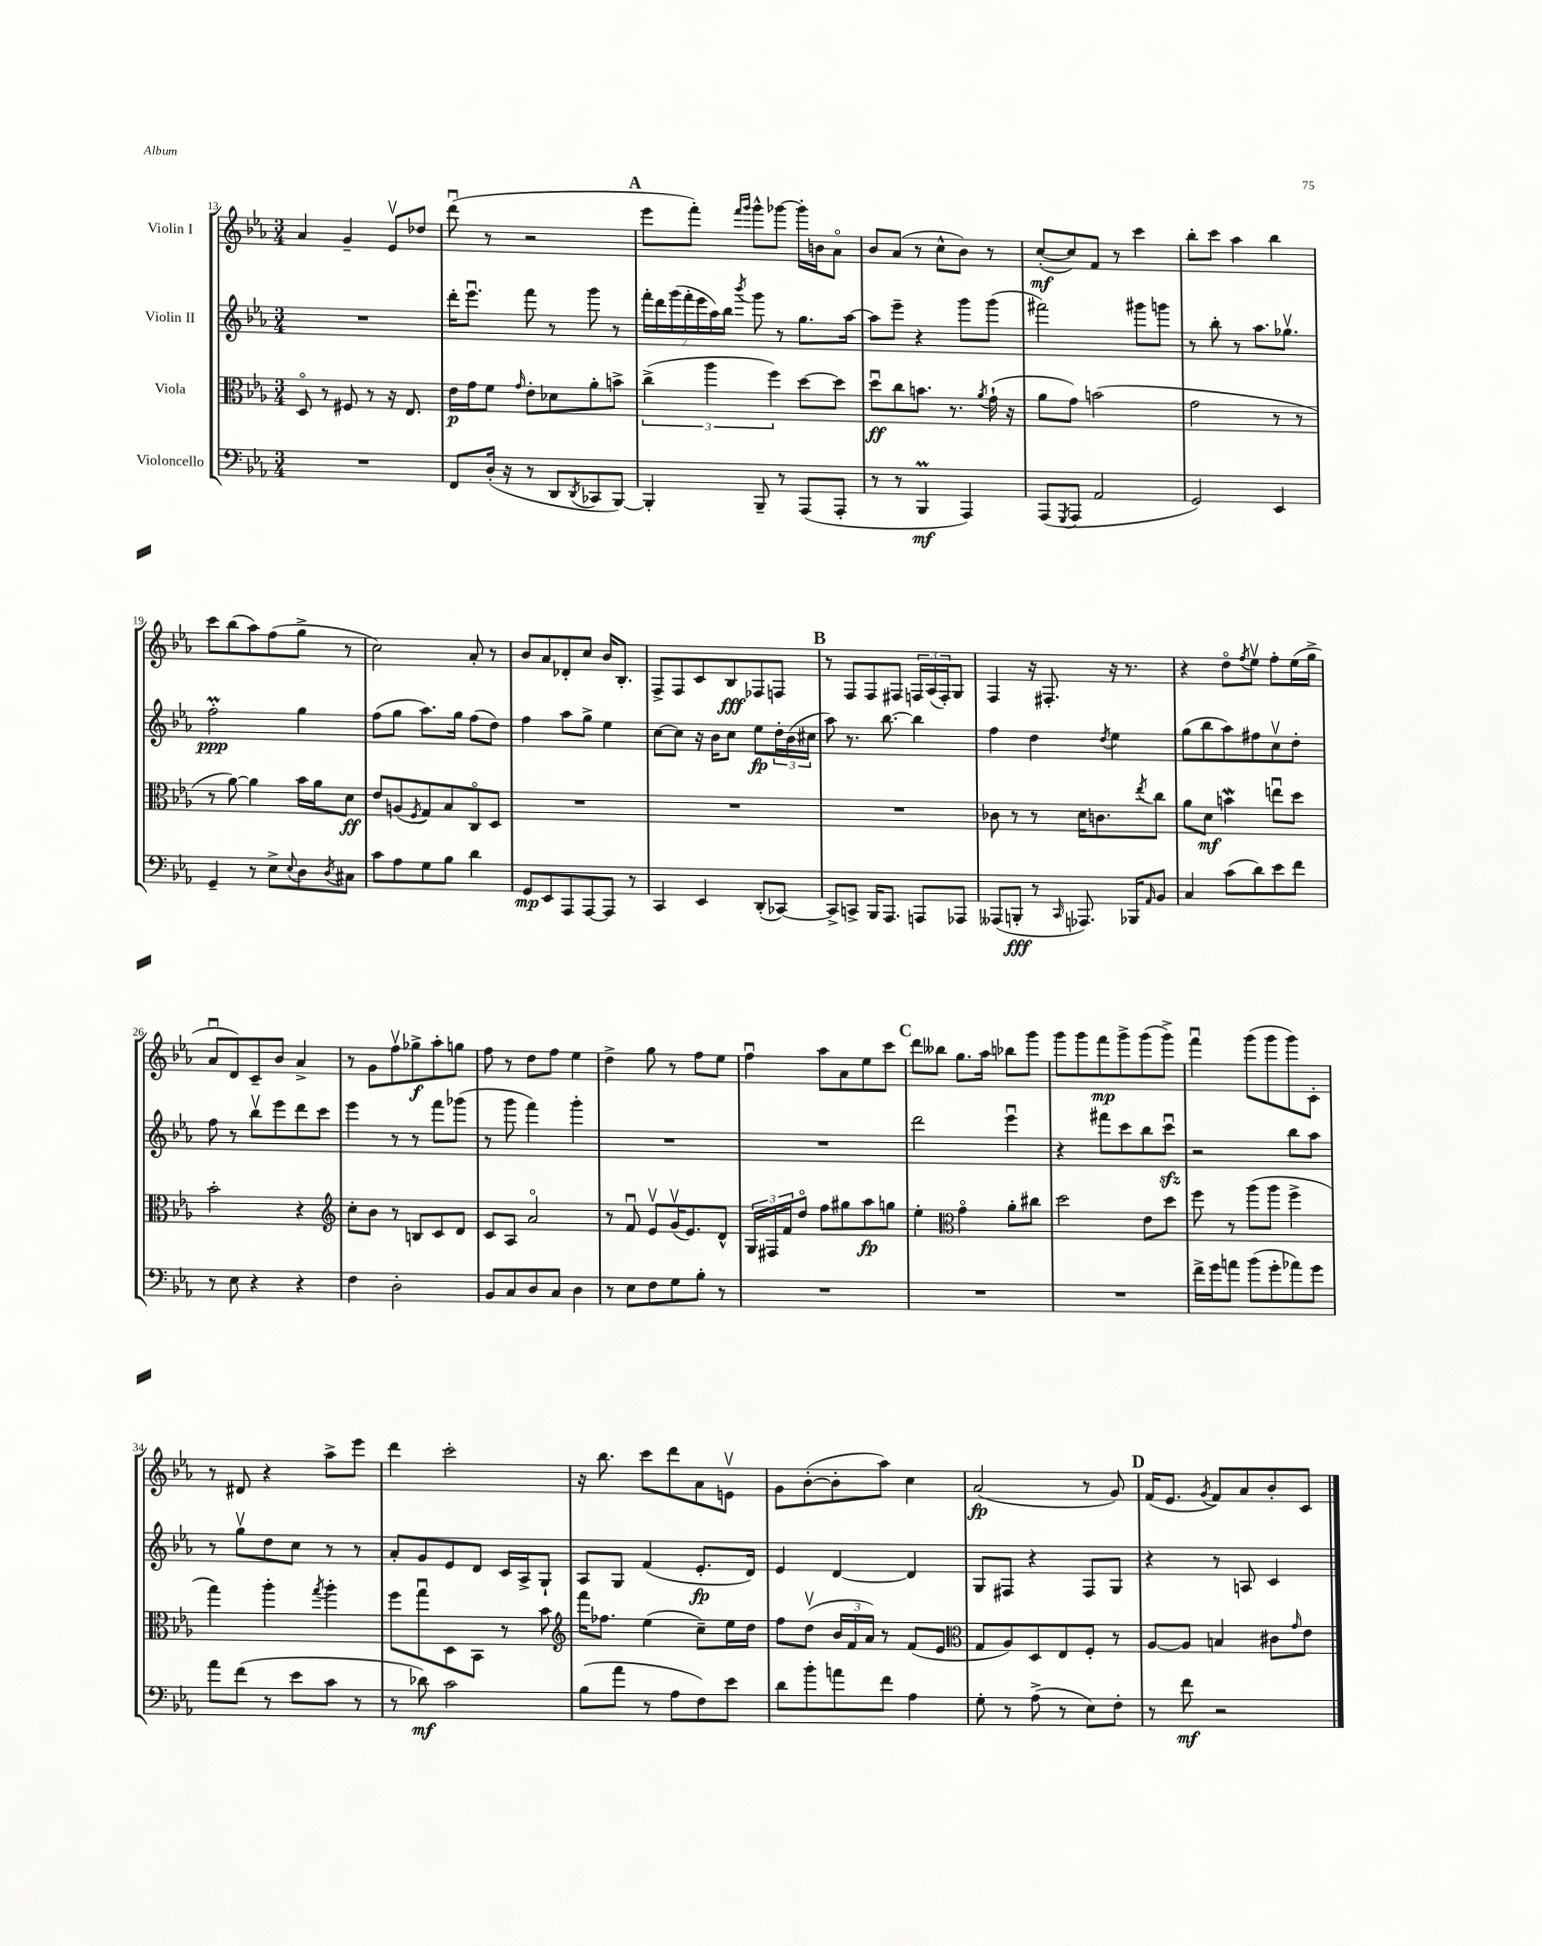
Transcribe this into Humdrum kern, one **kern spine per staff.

**kern	**dynam	**kern	**dynam	**kern	**dynam	**kern	**dynam
*part4	*part4	*part3	*part3	*part2	*part2	*part1	*part1
*staff4	*staff4	*staff3	*staff3	*staff2	*staff2	*staff1	*staff1
*I"Violoncello	*	*I"Viola	*	*I"Violin II	*	*I"Violin I	*
*clefF4	*	*clefC3	*	*clefG2	*	*clefG2	*
*k[b-e-a-]	*	*k[b-e-a-]	*	*k[b-e-a-]	*	*k[b-e-a-]	*
*M3/4	*	*M3/4	*	*M3/4	*	*M3/4	*
=13	=13	=13	=13	=13	=13	=13	=13
2.r	.	8D/	.	2.r	.	4a-/	.
.	.	8r	.	.	.	.	.
.	.	8F#X/	.	.	.	4g~/	.
.	.	8r	.	.	.	.	.
.	.	16r	.	.	.	8e-v/L	.
.	.	8.E-/	.	.	.	.	.
.	.	.	.	.	.	8dd-X/J	.
=14	=14	=14	=14	=14	=14	=14	=14
8FF/L	.	16e-\LL	p	16ddd'\KL	.	(8dddu\	.
.	.	16g\J	.	8.eee-u\J	.	.	.
(16D'/Jk	.	8f\J	.	.	.	8r	.
16r	.	.	.	.	.	.	.
.	.	16qqg/	.	.	.	.	.
8r	.	8e-'\L	.	8fff\	.	2r	.
8DD/L	.	8d-X\	.	8r	.	.	.
8qDD/	.	.	.	.	.	.	.
8CC-X/	.	8a-'\	.	8ggg\	.	.	.
[8BBB-/J)	.	8bn^\J	.	8r	.	.	.
!!LO:REH:place=s1:t=A
=15	=15	=15	=15	=15	=15	=15	=15
4BBB-'/]	.	(6cc^\	.	28fff'\LL	.	8eee-\L	.
.	.	.	.	28ddd\	.	.	.
.	.	.	.	(28ggg\	.	.	.
.	.	.	.	28fff'\	.	.	.
.	.	.	.	.	.	8fff'\J)	.
.	.	.	.	28eee-\	.	.	.
.	.	6aa-\	.	.	.	.	.
.	.	.	.	28aa-\)	.	.	.
.	.	.	.	28bb-\JJ	.	.	.
.	.	.	.	.	.	16qqfff/LL	.
.	.	.	.	8qbbb-/	.	16qqggg/JJ	.
8BBB-~/	.	.	.	8ggg\	.	8ggg^^\L	.
.	.	6ff\)	.	.	.	.	.
8r	.	.	.	8r	.	[8ggg-X\J	.
(8AAA-/L	.	[8dd\L	.	8.gg\L	.	16ggg-'\LL]	.
.	.	.	.	.	.	16bn\J	.
8AAA-'/J	.	8dd\J]	.	.	.	8a-\J	.
.	.	.	.	[16aa-\Jk	.	.	.
=16	=16	=16	=16	=16	=16	=16	=16
8r	.	8ddu\L	ff	8aa-\L]	.	8b-/L	.
8r	.	8cc\	.	8eee-~\J	.	(8a-/J	.
4BBB-M/	mf	8.bn\J	.	4r	.	8r	.
.	.	.	.	.	.	8cc^^\L	.
.	.	8.r	.	.	.	.	.
4AAA-/)	.	.	.	8ggg\L	.	8b-\J)	.
.	.	8qa-/	.	.	.	.	.
.	.	(16g`\	.	(8ggg\J	.	8r	.
.	.	16r	.	.	.	.	.
=17	=17	=17	=17	=17	=17	=17	=17
(8AAA-/L	.	8a-\L	.	2fff#X\)	.	([8cc'/L	mf
8qGGG/	.	.	.	.	.	.	.
8AAA-/J	.	8g\J)	.	.	.	8cc/])	.
2AA-/	.	(2bn\	.	.	.	8f/J	.
.	.	.	.	.	.	8r	.
.	.	.	.	8ggg#X\L	.	4ccc\	.
.	.	.	.	8gggn\J	.	.	.
=18	=18	=18	=18	=18	=18	=18	=18
2GG/)	.	2g\	.	8r	.	8bb-'\L	.
.	.	.	.	8bb-'\	.	8ccc\J	.
.	.	.	.	8r	.	4aa-\	.
.	.	.	.	8.aa-\L	.	.	.
4EE-/	.	8r	.	.	.	4bb-\	.
.	.	.	.	8.gg-Xv\J	.	.	.
.	.	8r	.	.	.	.	.
!!LO:LB:g=z
=19	=19	=19	=19	=19	=19	=19	=19
4GG~/	.	8r	.	2ffM'\	ppp	8ccc\L	.
.	.	[8a-\)	.	.	.	(8bb-\	.
8r	.	4a-\]	.	.	.	8aa-\)	.
8E-^\L	.	.	.	.	.	(8ff\	.
8qqE-/	.	.	.	.	.	.	.
8D\	.	16b-\LL	.	4gg\	.	8gg^\J	.
.	.	16a-\J	.	.	.	.	.
8qD/	.	.	.	.	.	.	.
8C#X\J	.	8d\J	ff	.	.	8r	.
=20	=20	=20	=20	=20	=20	=20	=20
8c\L	.	8e-/L	.	(8ff\L	.	2cc\)	.
8A-\	.	(8An/	.	8gg\J	.	.	.
.	.	8qF/	.	.	.	.	.
8G\	.	8G/)	.	8.aa-\L)	.	.	.
8B-\J	.	8B-/	.	.	.	.	.
.	.	.	.	16gg\Jk	.	.	.
4d\	.	8C/	.	(8ff\L	.	8a-'/	.
.	.	8D/J	.	8dd\J)	.	8r	.
=21	=21	=21	=21	=21	=21	=21	=21
8GG/L	mp	2.r	.	4ff\	.	8b-/L	.
8EE-/	.	.	.	.	.	8a-/	.
8AAA-/	.	.	.	8aa-\L	.	8d-X'/	.
[8AAA-/	.	.	.	8gg^\J	.	8cc/J	.
8AAA-/J]	.	.	.	4ee-\	.	16b-/KL	.
.	.	.	.	.	.	8.B-'/J	.
8r	.	.	.	.	.	.	.
=22	=22	=22	=22	=22	=22	=22	=22
4CC/	.	2.r	.	[8cc\L	.	8F^/L	.
.	.	.	.	8cc\J]	.	8F/	.
4EE-/	.	.	.	16r	.	8c/	.
.	.	.	.	16b-\KL	.	.	.
.	.	.	.	8cc\J	.	8B-/	fff
(8DD'/L	.	.	.	8ee-\L	fp	8F-X/	.
[8CC-X/J)	.	.	.	24dd'\L	.	8Fn/J	.
.	.	.	.	(24b-\	.	.	.
.	.	.	.	24cc#X\JJ	.	.	.
!!LO:REH:place=s1:t=B
=23	=23	=23	=23	=23	=23	=23	=23
8CC-^/L]	.	2.r	.	8aa-\)	.	8r	.
8CCn^/J	.	.	.	8.r	.	8F/L	.
16BBB-/KL	.	.	.	.	.	8F/	.
8.AAA-/J	.	.	.	[8.bb-\	.	.	.
.	.	.	.	.	.	8F#X/J	.
8AAAn/L	.	.	.	4bb-\]	.	24Fn/LL	.
.	.	.	.	.	.	(24A-/	.
.	.	.	.	.	.	24F'/J)	.
8AAA-X/J	.	.	.	.	.	8G/J	.
=24	=24	=24	=24	=24	=24	=24	=24
(8AAA--X/L	.	8c-X\	.	4ff\	.	4F/	.
8BBBn'/J	fff	8r	.	.	.	.	.
8r	.	8r	.	4dd\	.	16r	.
.	.	.	.	.	.	8.F#X'/	.
16qqCC/	.	.	.	.	.	.	.
8.AAA-X/)	.	16d\KL	.	.	.	.	.
.	.	8.cn\	.	.	.	.	.
.	.	.	.	8qdd/	.	.	.
.	.	.	.	4ee-\	.	16r	.
16BBB-X/KL	.	.	.	.	.	8.r	.
16qqAA-/	.	8qee-/	.	.	.	.	.
8BB-/J	.	8cc\J	.	.	.	.	.
=25	=25	=25	=25	=25	=25	=25	=25
4C/	.	8a-\L	.	(8gg\L	.	4r	.
.	.	8d\J	mf	8bb-\	.	.	.
(8c\L	.	4bnW\	.	8aa-\)	.	8dd\L	.
.	.	.	.	.	.	8qff/	.
8d\)	.	.	.	8ff#X\	.	8ee-v\J	.
8e-\	.	8eenu\L	.	8ccv\	.	8ff'\L	.
8f\J	.	8dd\J	.	8dd'\J	.	(16ee-\L	.
.	.	.	.	.	.	16gg^\JJ	.
!!LO:LB:g=z
=26	=26	=26	=26	=26	=26	=26	=26
8r	.	2b-'\	.	8ff\	.	8a-u/L	.
8E-\	.	.	.	8r	.	8d/)	.
4r	.	.	.	8bb-v\L	.	8c~/	.
.	.	.	.	8eee-\	.	8b-/J	.
4r	.	4r	.	8ddd\	.	4a-^/	.
.	.	.	.	8ccc\J	.	.	.
=27	=27	=27	=27	=27	=27	=27	=27
*	*	*clefG2	*	*	*	*	*
4F\	.	8cc'\L	.	4eee-\	.	8r	.
.	.	8b-\J	.	.	.	8g\L	.
2D'\	.	8r	.	8r	.	8ffv\	.
.	.	8Bn/L	.	8r	.	8gg-X^\	f
.	.	8c/	.	8fff\L	.	8aa-'\	.
.	.	8d/J	.	(8ggg-X\J	.	8ggn\J	.
=28	=28	=28	=28	=28	=28	=28	=28
8BB-/L	.	8c/L	.	8r	.	8ff\	.
8C/	.	8A-/J	.	8ggg\	.	8r	.
8D/	.	2a-/	.	4fff\)	.	8dd\L	.
8C/J	.	.	.	.	.	8ff\J	.
4D\	.	.	.	4ggg'\	.	4ee-\	.
=29	=29	=29	=29	=29	=29	=29	=29
8r	.	8r	.	2.r	.	4dd^\	.
8E-\L	.	8fu/	.	.	.	.	.
8F\	.	8e-v/L	.	.	.	8gg\	.
8G\	.	(16gv/K	.	.	.	8r	.
.	.	8.e-/)	.	.	.	.	.
8B-'\J	.	.	.	.	.	8ff\L	.
8r	.	8d^^/J	.	.	.	8ee-\J	.
=30	=30	=30	=30	=30	=30	=30	=30
2.r	.	24G/LL	.	2.r	.	4ffu\	.
.	.	24F#X/	.	.	.	.	.
.	.	24f/J	.	.	.	.	.
.	.	8dd/J	.	.	.	.	.
.	.	8ff\L	.	.	.	8aa-\L	.
.	.	8gg#X\	.	.	.	8a-\	.
.	.	8aa-\	fp	.	.	8ee-\	.
.	.	8ggn\J	.	.	.	8ccc\J	.
!!LO:REH:place=s1:t=C
=31	=31	=31	=31	=31	=31	=31	=31
2.r	.	4ee-'\	.	2ddd\	.	8ddd\L	.
.	.	.	.	.	.	8bb--X\J	.
*	*	*clefC3	*	*	*	*	*
.	.	4g\	.	.	.	8.gg\L	.
.	.	.	.	.	.	16aa-\Jk	.
.	.	8a-'\L	.	4eee-u\	.	8bb-X\L	.
.	.	8cc#X\J	.	.	.	8ggg\J	.
=32	=32	=32	=32	=32	=32	=32	=32
2.r	.	2dd\	.	4r	.	8ggg\L	.
.	.	.	.	.	.	8ggg\	.
.	.	.	.	8fff#X\L	.	8fff\	mp
.	.	.	.	8ccc\	.	8ggg^\	.
.	.	8e-\L	.	8bb-\	.	(8ggg\	.
.	.	8dd\J	.	8ccczzu\J	.	8ggg^\J)	.
=33	=33	=33	=33	=33	=33	=33	=33
16f^\LL	.	8ff\	.	2r	.	4fffu\	.
16g\J	.	.	.	.	.	.	.
8an\J	.	8r	.	.	.	.	.
(8b-\L	.	(8aa-\L	.	.	.	(8ggg\L	.
8g'\	.	8aa-\J	.	.	.	8ggg\	.
8a-X\)	.	4ff^\	.	8bb-\L	.	8ggg\)	.
8g\J	.	.	.	8aa-\J	.	8c'\J	.
!!LO:LB:g=z
=34	=34	=34	=34	=34	=34	=34	=34
8a-\L	.	4gg\)	.	8r	.	8r	.
(8f\J	.	.	.	8ggv\L	.	8d#X/	.
8r	.	4aa-'\	.	8dd\	.	4r	.
8e-\L	.	.	.	8cc\J	.	.	.
.	.	8qgg/	.	.	.	.	.
8c\J	.	4aa-'\	.	8r	.	8aa-^\L	.
8r	.	.	.	8r	.	8eee-\J	.
=35	=35	=35	=35	=35	=35	=35	=35
8r	.	8ff\L	.	8a-'/L	.	4ddd\	.
8d-X\)	mf	8ggu\	.	8g/	.	.	.
2c\	.	8D\	.	8e-/	.	2ccc'\	.
.	.	8BB-\J	.	8d/J	.	.	.
.	.	8r	.	16c/LL	.	.	.
.	.	.	.	16A-^/J	.	.	.
.	.	8b-\	.	8G`/J	.	.	.
=36	=36	=36	=36	=36	=36	=36	=36
*	*	*clefG2	*	*	*	*	*
(8B-\L	.	16fff\KL	.	8A-/L	.	16r	.
.	.	8.ff-X\J	.	.	.	8.bb-\	.
8a-\J	.	.	.	8G/J	.	.	.
8r	.	(4ee-\	.	(4f/	.	8ccc\L	.
8A-\L	.	.	.	.	.	8ddd\	.
8F\)	.	8cc~\L)	.	8.e-'/L	fp	8a-\	.
8e-\J	.	16ee-\L	.	.	.	8env\J	.
.	.	16dd\JJ	.	16d/Jk)	.	.	.
=37	=37	=37	=37	=37	=37	=37	=37
8d\L	.	8ff\L	.	4e-/	.	8g\L	.
8b-'\	.	(8ddv\J	.	.	.	([8b-'\	.
8an\	.	24b-/LL	.	[4d/	.	8b-'\]	.
.	.	24f/	.	.	.	.	.
.	.	24a-/JJ)	.	.	.	.	.
8f\J	.	8r	.	.	.	8aa-\J)	.
4A-\	.	(8f/L	.	4d/]	.	4cc\	.
.	.	8e-/J	.	.	.	.	.
=38	=38	=38	=38	=38	=38	=38	=38
*	*	*clefC3	*	*	*	*	*
8G'\	.	8G/L	.	8G/L	.	(2a-/	fp
8r	.	8A-/)	.	8F#X/J	.	.	.
(8A-^\	.	8D/	.	4r	.	.	.
8r	.	8E-/	.	.	.	.	.
8E-\L)	.	8F'/J	.	8F#/L	.	8r	.
8F'\J	.	8r	.	8G/J	.	8g/)	.
!!LO:REH:place=s1:t=D
=39	=39	=39	=39	=39	=39	=39	=39
8r	.	[8A-/L	.	4r	.	(16f/KL	.
.	.	.	.	.	.	8.e-/J	.
8f\	mf	8A-/J]	.	.	.	.	.
.	.	.	.	.	.	8qg/	.
2r	.	4Bn/	.	8r	.	8f/L)	.
.	.	.	.	8An/	.	8a-/	.
.	.	8c#X\L	.	4c/	.	8b-'/	.
.	.	16qqg/	.	.	.	.	.
.	.	8e-\J	.	.	.	8c/J	.
==	==	==	==	==	==	==	==
*-	*-	*-	*-	*-	*-	*-	*-
